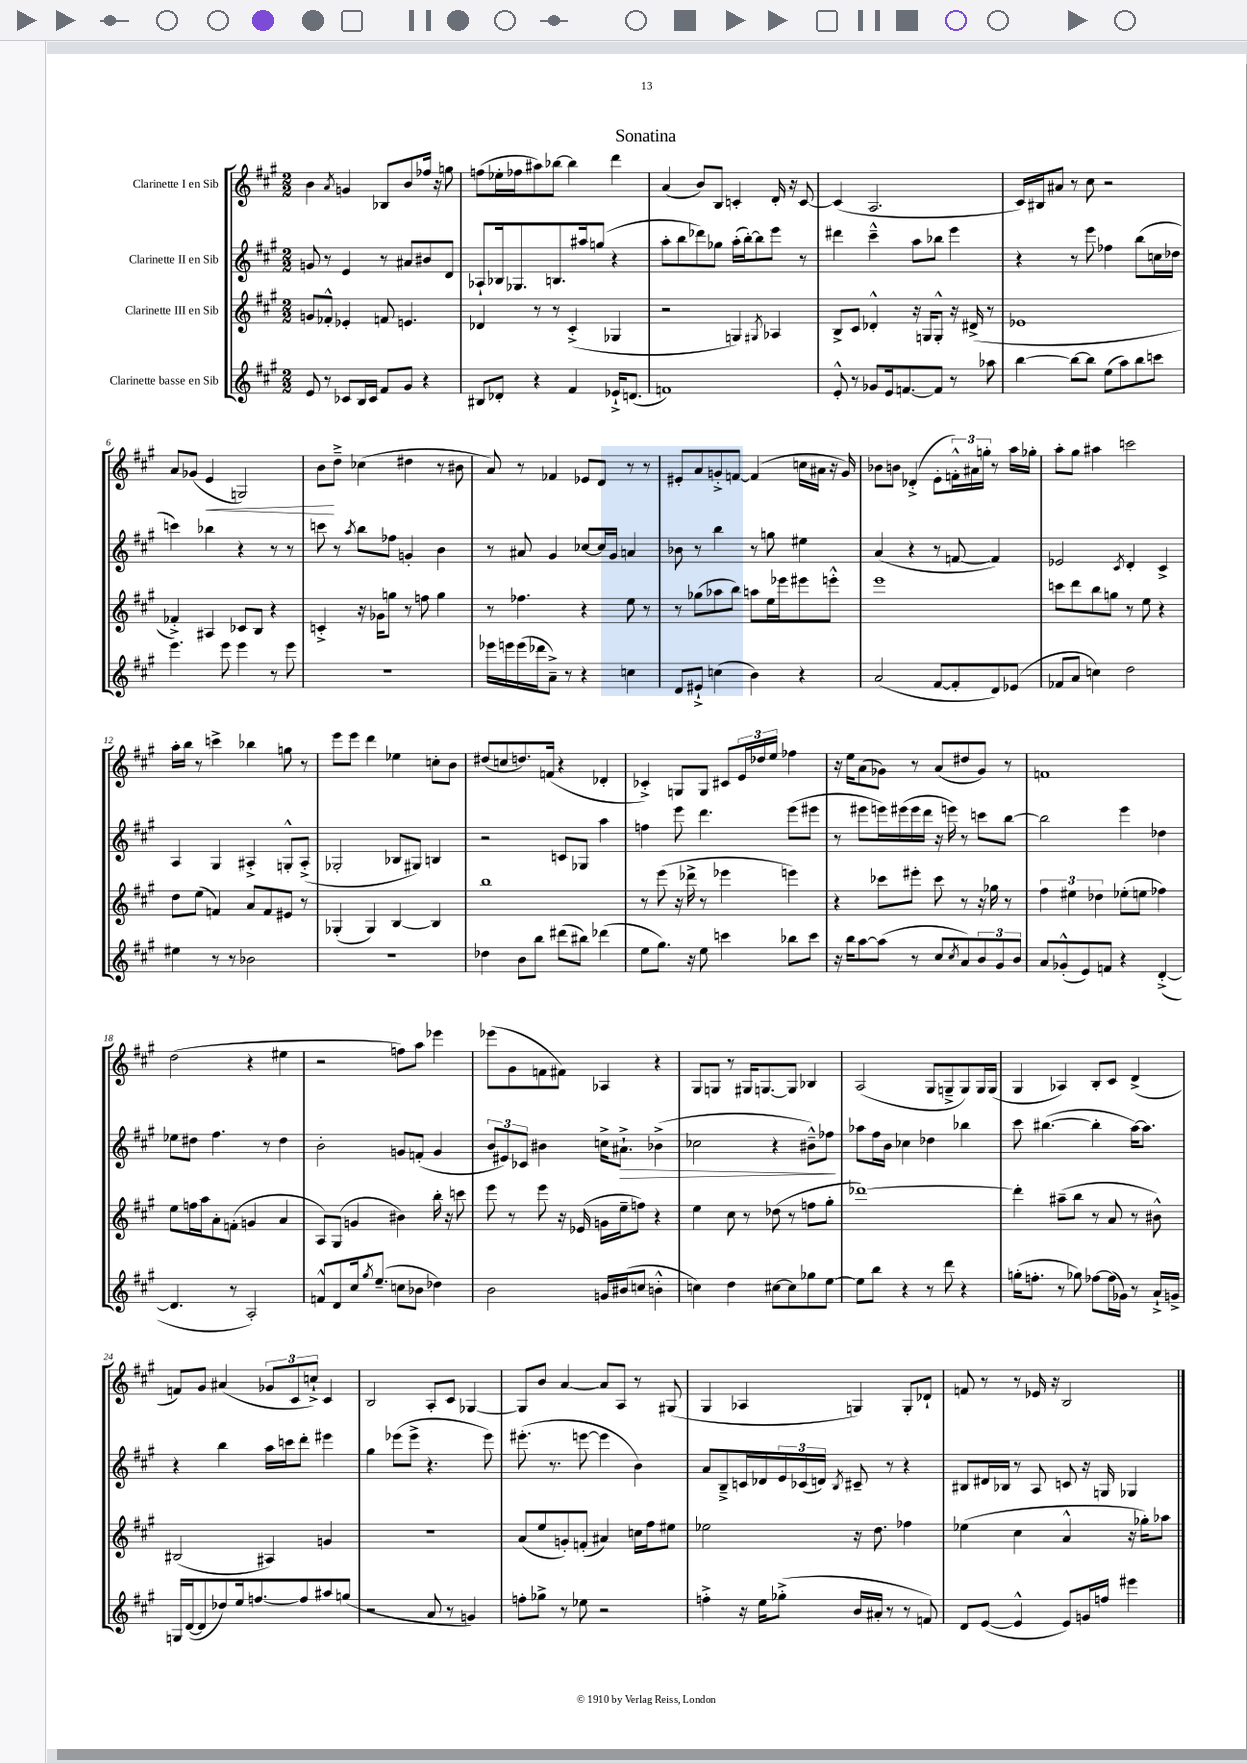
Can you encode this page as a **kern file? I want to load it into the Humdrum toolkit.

**kern	**kern	**kern	**kern
*staff4	*staff3	*staff2	*staff1
*clefG2	*clefG2	*clefG2	*clefG2
*k[f#c#g#]	*k[f#c#g#]	*k[f#c#g#]	*k[f#c#g#]
*M2/2	*M2/2	*M2/2	*M2/2
8e/	8g/L	8g/	4b\
8r	8f-'^^/J	8r	.
.	.	.	8qa/
8c-/L	4e-'/	4e/	4g/
16B/L	.	.	.
16c-/JJ	.	.	.
8f#/L	8f/	8r	8B-/L
8g#/J	4.e/	8a#/L	8b/
4r	.	8b#/	16ff-/Jk
.	.	.	16r
.	.	8d/J	8gg\
=	=	=	=
8B#/L	4d-/	8A-`/L	(8ff\L
8d-'/J	.	16B-/k	16ee-'\L
.	.	8.G-/	16ff-\J
4r	8r	.	8aa#\)
.	8r	8.B/	[8bb-\J
4f#/	(4c#'^/	.	4bb-\]
.	.	16aa#/k	.
.	.	(8gg/J	.
16e-`^/LK	4G-/	4r	4ddd\
(8.d/J	.	.	.
=	=	=	=
1f)	2r	8aa'\L	(4a/
.	.	8bb\	.
.	.	8ddd-\)	8b/L)
.	.	8gg-\J	8B/J
.	4G/)	(16aa'\LL	4c'/
.	.	[16bb'\J)	.
.	.	8bb\]	.
.	8qG#/	.	.
.	4A-/	8eee\J	16d'/
.	.	.	16r
.	.	8r	[8c/
=	=	=	=
8e'^^/	8B^/L	4ddd#\	(4c/]
8r	8c#/J	.	.
8g-/L	4d-'^^/	4ccc#~^^\	2.A/
16e/k	.	.	.
[8.f/	.	.	.
.	16r	8aa\L	.
.	16G/LK	.	.
8f/]J	8G'^^/J	8bb-\J	.
8r	16r	4eee\	.
.	(16d#^/	.	.
8aa-\	8r	.	.
=	=	=	=
[4bb\	1e-	4r	16c#/LL)
.	.	.	16B#/J
.	.	.	8a#/J
8bb\_L	.	8r	8r
8bb\]J	.	8eee\	8cc#\
(8ee\L	.	4ff-\	2r
8aa\)	.	.	.
8bb\	.	(8bb\L	.
8ccc\J	.	16cc\L	.
.	.	16dd-\JJ	.
=	=	=	=
4.eee\	4f-'^/)	4ccc\)	8a/L
.	.	.	(8g-/J
.	4A#/	4bb-\	4e/
8eee\	.	.	.
4eee\	8c-/L	4r	2G/)
.	8B/J	.	.
8r	4r	8r	.
8eee\	.	8r	.
=	=	=	=
1r	4c'^/	8ccc\	8b\L
.	.	8r	8dd~^\J
.	.	8qaa/	.
.	16r	8bb\L	(4cc-\
.	16g-\LK	.	.
.	8gg\J	8ff-\J	.
.	8r	4g'/	4dd#\
.	8ff\	.	.
.	4gg\	4b\	8r
.	.	.	8b#\
=	=	=	=
16eee-\LL	8r	8r	8a/)
16eee\	.	.	.
(16eee\	4.ff-\	8a#/	8r
16ddd-\J	.	.	.
8a~^\J)	.	4g#/	4f-/
8r	.	.	.
4r	4r	[8cc-/L	8e-/L
.	.	16cc-/]L	8d/J
.	.	16g#/JJ	.
4cc\	8ee\	4a/	8r
.	8r	.	8r
=	=	=	=
8d/L	8r	8b-\	8e#'/L
8e#`^/J	(8gg-\L	8r	8a/
(4cc\	8aa-\	4bb\	8g'^/
.	8bb\J)	.	[8f/J
4b\)	8aa\L	8r	(4f/]
.	16ee\L	8gg\	.
.	16eee-\J	.	.
4r	8eee#\	4ee#\	16cc\LL
.	.	.	16a#\JJ
.	8eee'^^\J	.	16r
.	.	.	16g/)
=	=	=	=
(2a/	1eee	(4a/	8b-\L
.	.	.	8b\J
.	.	4r	(4d-'^/
[8f#/L	.	8r	8e'\L
8f#'/]	.	[8f/	24f'^^\L)
.	.	.	24a#\
.	.	.	24gg'\JJ
8d/)	.	4f/])	8r
(8e-/J	.	.	16aa\LL
.	.	.	16gg-'\JJ
=	=	=	=
8f-/L	8ccc\L	2e-/	8aa'\L
8a/J	8ddd\	.	8gg#\J
4cc\)	8bb\	.	4aa#\
.	8gg\J	.	.
.	.	8qc#/	.
2dd\	8r	4d'/	2ccc\
.	8ee\	.	.
.	4r	4c#^/	.
=	=	=	=
4ee#\	8dd\L	4A/	16aa'\LL
.	.	.	16bb\JJ
.	(8ee\J	.	8r
8r	4f/)	4G#/	4ccc^\
8r	.	.	.
2b-\	8a/L	4A#'^/	4bb-\
.	8f/	.	.
.	8e#/J	8G'^^/L	8gg\
.	8r	(8A#'^/J	8r
=	=	=	=
1r	(4G-'/	2G-'/	8eee\L
.	.	.	8eee\J
.	4G-/)	.	4ddd\
.	[4B/	8B-/L	4ee-\
.	.	8G#/J)	.
.	4B/]	4B/	8cc'\L
.	.	.	8b\J
=	=	=	=
4dd-\	1bb	2r	(8dd#/L
.	.	.	8cc/
8b\L	.	.	8.dd/)
8bb\J	.	.	.
.	.	.	(16f/Jk
(8ddd#\L	.	8c/L	4r
8bb#\J)	.	8G-/J	.
(4ddd-\	.	4aa\	4d-'/
=	=	=	=
8ee\L	8r	4ff\	4c-'^/)
8.gg#\J)	(8eee\	.	.
.	16r	8eee\	8G/L
16r	16ddd-^\	.	.
8ee\	8r	4.ddd\	8G/J
4ccc\	4eee-\	.	8c#/L
.	.	.	24e/L
.	.	.	24dd-/
.	.	.	24ee/JJ
8bb-\L	4eee\)	(8eee\L	4ff-\
8ccc\J	.	8eee#\J	.
=	=	=	=
16r	4r	8r	16r
16bb\LK	.	.	16ee\LK
[8aa\	.	8eee#\L	(8a\
(8aa\]J	8ccc-\L	16eee\L)	8g-\J)
.	.	(16eee#\	.
8r	8eee#'\J	16eee#\	8r
.	.	16ddd\JJ	.
8cc#/L	8ccc-\	16r	(8a/L
.	.	16eee\)	.
8qcc#/	.	.	.
8a/)	8r	8r	8dd#/
12b/	16r	8ccc\L	8g-/J)
.	16gg-\	.	.
12g#/	.	.	.
.	8r	[8bb\J	8r
12b/J	.	.	.
=	=	=	=
8a/L	6ff#\	2bb\]	1f
(8g-'^^/	.	.	.
.	6ee#\	.	.
8e/)	.	.	.
.	6dd-\	.	.
8f/J	.	.	.
4r	(8ee-'\L	4eee\	.
.	8ee\J	.	.
([4d'^/	4ff-\)	4dd-\	.
=	=	=	=
4.d/]	8ee\L	8ee-\L	(2dd\
.	16ff\L	8dd#\J	.
.	16aa\J	.	.
.	8a'\	4.ff#\	.
8r	(8f'\J	.	.
2A'/)	4g/	.	4r
.	.	8r	.
.	4a/	4dd#\	4ee#\
=	=	=	=
8f^^/L	8A/L)	2b'\	2r
8d/	(8G#/J	.	.
16cc#/k	4g/	.	.
8qgg#/	.	.	.
(8.ee~/J	.	.	.
8cc\L	4b#\)	8g/L	8ff\L)
8b-\J	.	(8f'/J	8aa\J
4dd-\)	16bb'\	4g/	4eee-\
.	16r	.	.
.	8ccc\	.	.
=	=	=	=
2b\	8eee\	12b/L	(8eee-\L
.	.	12e#/)	.
.	8r	.	8g#\
.	.	12c-/J	.
.	8eee\	4b#\	8f\
.	16r	.	8f#\J)
.	(16e-/	.	.
16g/LL	16g\LL	16cc^\LK	4A-/
(16b#/J	16ee~\J	8.a#`^\J	.
8cc/J	8ff\J)	.	.
4b'^^\	4r	(4b-^\	4r
=	=	=	=
4cc\)	4ee\	2cc-\	8G#/L
.	.	.	8G/J
4dd\	8cc#\	.	8r
.	8r	.	16G#/LK
.	.	.	[8.G/
[8cc#\L	(8dd-\	4r	.
8cc#\]	8r	.	8G/]J
8gg-\	8ff\L	8b#~^^\L)	4B-/
[8ee\J	8gg#'\J	8ff-\J	.
=	=	=	=
8ee\]L	[1ddd-)	8aa-\L	(2A/
8bb\J	.	16ff#\L	.
.	.	16b\JJ	.
4r	.	4cc-\	.
8r	.	4dd-\	8G#/L
8ddd\	.	.	8G~^/
4r	.	4bb-\	8G/)
.	.	.	16G/L
.	.	.	(16G/JJ
=	=	=	=
(16gg'\LK	4ddd-'\]	8ccc#\	4G#/
8.ff'\J	.	.	.
.	.	([4.bb#\	.
8r	(8aa#~\L	.	4A-/)
8gg-\)	8bb\J	.	.
[8ff-\L	8r	4bb#'\]	8B'/L
(16ff-\]L	8a/	.	8c#/J
16g-\JJ)	.	.	.
8r	8r	[16aa\LK)	(4d^/
.	.	8.aa\]J	.
16a`^/LL	8b#^^\)	.	.
16g^/JJ	.	.	.
=	=	=	=
16G/LL	(2B#/	4r	8f/L)
([16d/J	.	.	.
8d/]	.	.	8g#/J
8dd-/)	.	4bb\	(4a#/
16ee/k	.	.	.
[8.ff/	.	.	.
.	4A#/)	16aa\LL	12g-/L
.	.	16ccc\J	.
.	.	.	12c#/
8ff/]	.	8ddd'\J	.
.	.	.	12cc`^/J)
8aa#/	4g/	4eee#\	4c#/
(8gg/J	.	.	.
=	=	=	=
2r	1r	4gg#\	2B/
.	.	(8eee-\L	.
.	.	8eee-^\J	.
8a/	.	4.r	8A'/L
8r	.	.	8c#/J
4g/)	.	.	[4G-/
.	.	8eee-\)	.
=	=	=	=
8ff'\L	(8a/L	(8.eee#'\	8G-/]L
8gg-^\J	8ee/	.	8b/J
.	.	8.r	.
8r	8g'/)	.	[4a/
8ee-\	(8f'/J	[8eee\	.
2r	4a#/)	4eee\]	8a/]L
.	.	.	8A/J
.	16cc\LL	4b\)	8r
.	16ff#\J	.	.
.	8ee#\J	.	(8G#/
=	=	=	=
4ff'^\	2ee-\	8a/L	4G#/
.	.	8B~^/	.
16r	.	16c/L	4A-/
16ee\LK	.	16d-/	.
(8gg-'^\J	.	24e/	.
.	.	(24c-/	.
.	.	24d/JJ)	.
.	.	8qB/	.
16b/LL	16r	8c#~/	4G/)
16a#'/JJ	8.dd\	.	.
8r	.	8r	.
8r	4ff-\	4r	8G'/L
8f/)	.	.	8d-`/J
=	=	=	=
8d/L	(4ee-\	8B#/L	8f/
([8e/J	.	16d#/L	8r
.	.	16B-/JJ	.
4e^^/]	4cc#\	8r	8r
.	.	8A/	16e-/
.	.	.	16r
8e/L)	4a^^/	8c/	2B/
16g/L	.	16r	.
16ff/JJ	.	16G/	.
4eee#\	16r	4G-/	.
.	16gg-'\LK)	.	.
.	8aa-\J	.	.
==	==	==	==
*-	*-	*-	*-
